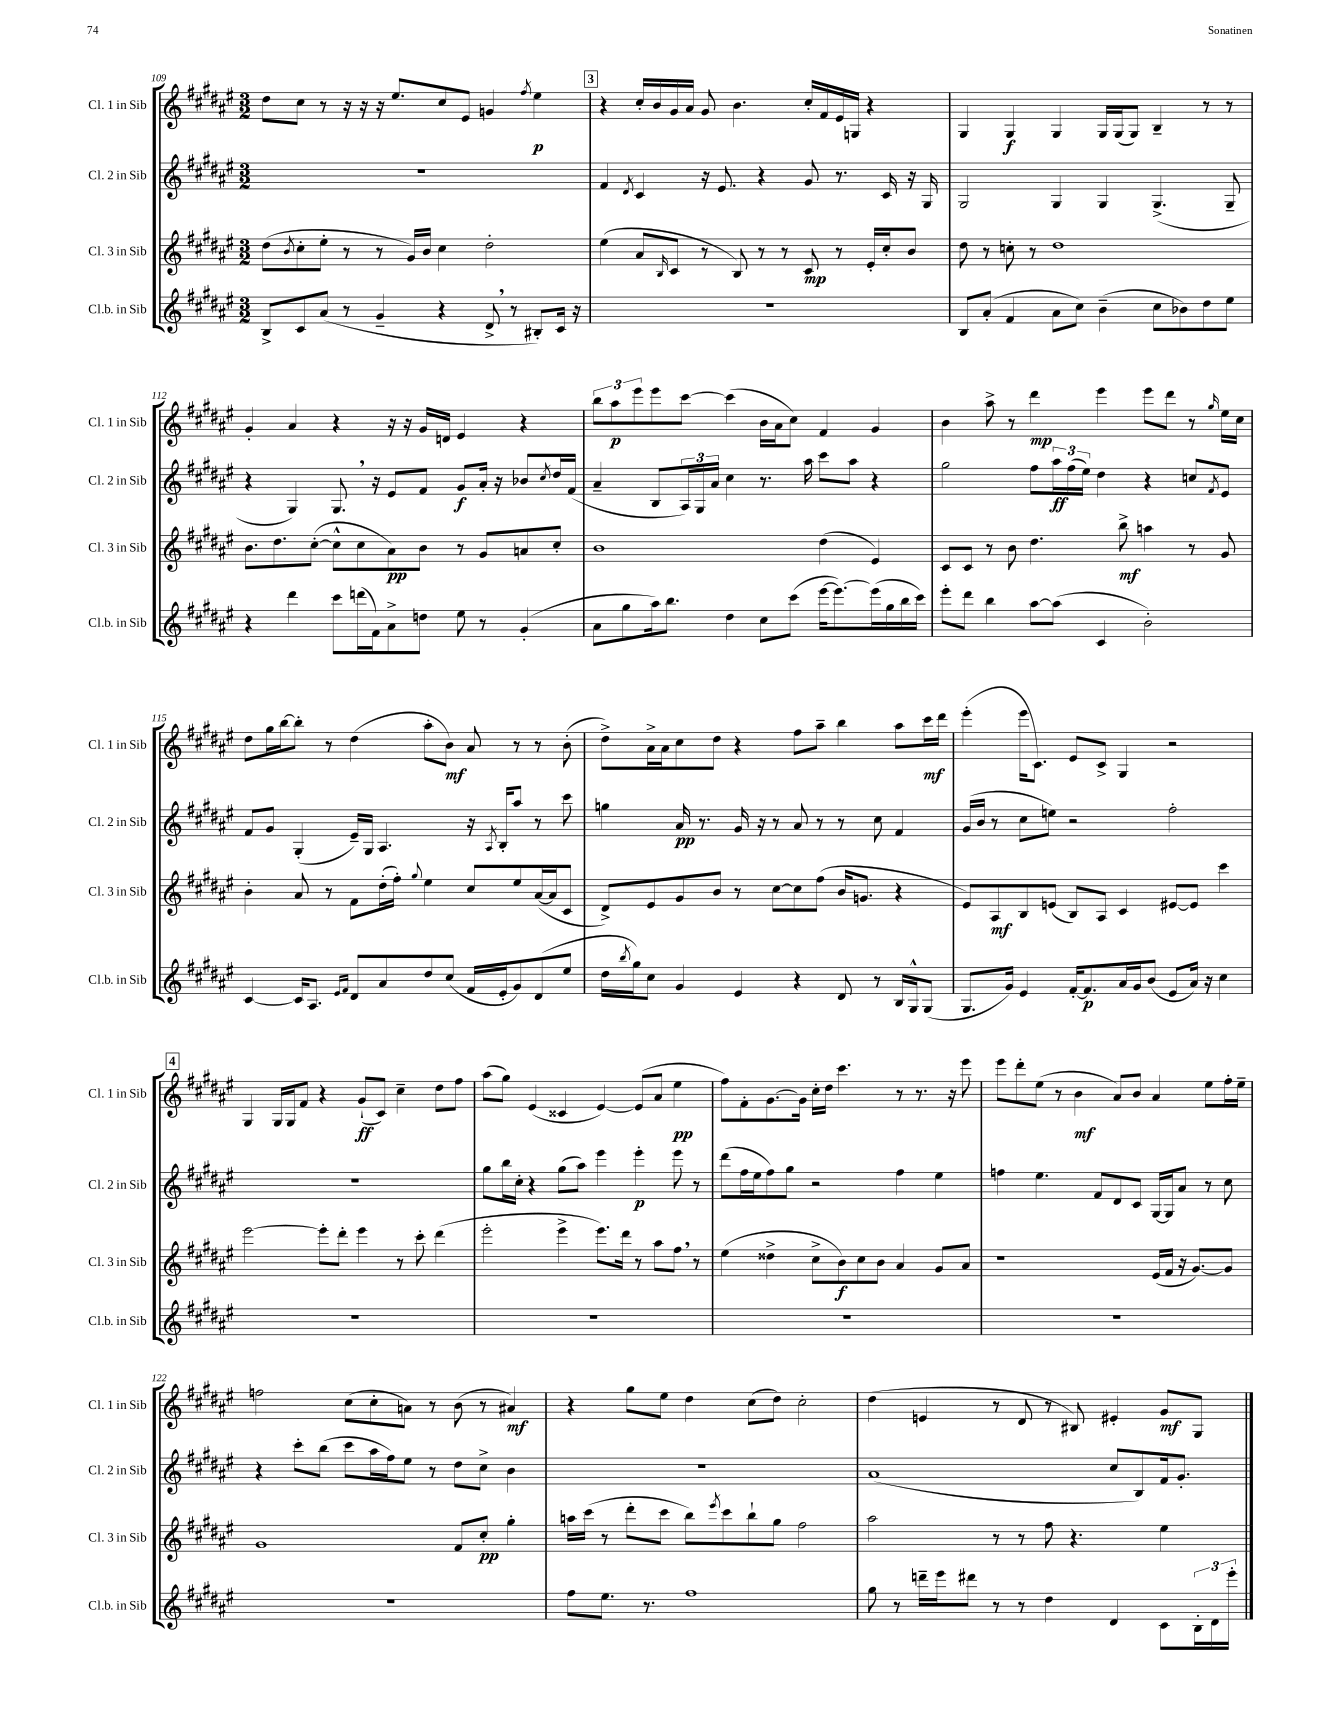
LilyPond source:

<<
\new StaffGroup <<
\new Staff = "s0" \with { instrumentName = "Cl. 1 in Sib" shortInstrumentName = "Cl. 1 in Sib" } {
    \clef treble \key fis \major \numericTimeSignature \time 3/2
    dis''8 cis''8 r8 r16 r16 r16 eis''8. cis''8 eis'8 g'4 \acciaccatura { fis''8 } eis''4\p |
    \mark \markup { \box "3" } r4 cis''16-. b'16 gis'16 ais'16 gis'8 b'4. cis''16-. fis'16 eis'16 g16 r4 |
    gis4 gis4\f gis4 gis16 gis16( gis8) b4-- r8 r8 |
    gis'4-. ais'4 r4 r16 r16 gis'16 d'16 eis'4 r4 |
    \tuplet 3/2 { b''8 ais''8\p eis'''8 } eis'''8 cis'''8~ cis'''4( b'16 ais'16 cis''8) fis'4 gis'4 |
    b'4 ais''8-> r8 dis'''4\mp eis'''4 eis'''8 dis'''8 r8 \grace { gis''16 } eis''16 cis''16 |
    dis''8 gis''16 b''16~ b''8-. r8 dis''4( ais''8-. b'8\mf) ais'8 r8 r8 b'8-.( |
    dis''8->) ais'16-> ais'16 cis''8 dis''8 r4 fis''8 ais''8-- b''4 ais''8 cis'''16\mf dis'''16 |
    eis'''4-.( eis'''16 cis'8.) eis'8 cis'8-> gis4 r2 |
    \mark \markup { \box "4" } gis4 gis16 gis16 fis'8 r4 gis'8-!\ff( cis'8) cis''4-- dis''8 fis''8 |
    ais''8( gis''8) eis'4( cisis'4 eis'4~) eis'8( ais'8 eis''4\pp |
    fis''8) fis'8-. gis'8.~ gis'16 cis''16-. dis''16 cis'''4. r8 r8. r16 eis'''8 |
    eis'''8 dis'''8-. eis''8( r8 b'4\mf ais'8) b'8 ais'4 eis''8 fis''16-. eis''16-- |
    f''2 cis''8( cis''8-. a'8) r8 b'8( r8 ais'4\mf) |
    r4 gis''8 eis''8 dis''4 cis''8( dis''8) cis''2-. |
    dis''4( e'4 r8 dis'8 r8 bis8) eis'4-. gis'8\mf gis8 \bar "|." |
}
\new Staff = "s1" \with { instrumentName = "Cl. 2 in Sib" shortInstrumentName = "Cl. 2 in Sib" } {
    \clef treble \key fis \major \numericTimeSignature \time 3/2
    R1. |
    \mark \markup { \box "3" } fis'4 \acciaccatura { dis'8 } cis'4 r16 eis'8. r4 gis'8 r8. cis'16 r16 gis16 |
    gis2 gis4 gis4 gis4.->( gis8-- |
    r4 gis4) gis8. \breathe r16 eis'8 fis'8 gis'8\f ais'16-. r16 bes'8 \acciaccatura { cis''8 } dis''16 fis'16( |
    ais'4-- b8 \tuplet 3/2 { ais16) gis16 ais'16 } cis''4 r8. ais''16 cis'''8 ais''8 r4 |
    gis''2 fis''8 \tuplet 3/2 { ais''16\ff fis''16( eis''16) } dis''4 r4 c''8 \acciaccatura { fis'8 } eis'8 |
    fis'8 gis'8 gis4-.( eis'16--) gis16 ais4. r16 \acciaccatura { ais8 } b16-. ais''8 r8 cis'''8 |
    g''4 ais'16\pp r8. gis'16 r16 r8 ais'8 r8 r8 cis''8 fis'4 |
    gis'16( b'16 r8 cis''8 e''8) r2 fis''2-. |
    \mark \markup { \box "4" } r1. |
    gis''8 b''16 cis''16-. r4 gis''8( ais''8) eis'''4 eis'''4-.\p eis'''8 r8 |
    dis'''8( fis''16 eis''16 fis''8) gis''8 r2 fis''4 eis''4 |
    f''4 eis''4. fis'8 dis'8 cis'8 gis16~ gis16 ais'8 r8 cis''8 |
    r4 cis'''8-. b''8( cis'''8 ais''16 fis''16) eis''8 r8 dis''8 cis''8-> b'4 |
    R1. |
    ais'1( cis''8 b8) fis'16 gis'8.-. \bar "|." |
}
\new Staff = "s2" \with { instrumentName = "Cl. 3 in Sib" shortInstrumentName = "Cl. 3 in Sib" } {
    \clef treble \key fis \major \numericTimeSignature \time 3/2
    dis''8( \acciaccatura { b'8 } cis''8-. eis''8-. r8 r8 gis'16) b'16 cis''4 dis''2-. |
    \mark \markup { \box "3" } eis''4( ais'8 \grace { b16 } cis'8 r8 b8) r8 r8 cis'8\mp r8 eis'16-. cis''16-. b'8 |
    dis''8 r8 c''8-. r8 dis''1 |
    b'8. dis''8. cis''8~-.( cis''8-^ cis''8 ais'8\pp) b'8 r8 gis'8 a'8 cis''8-. |
    b'1 dis''4( eis'4) |
    cis'8 cis'8 r8 b'8 dis''4. b''8->\mf a''4 r8 gis'8 |
    b'4-. ais'8 r8 fis'8 dis''16-.( fis''16-.) \appoggiatura { gis''8 } eis''4 cis''8 eis''8 ais'16~( ais'16 cis'8 |
    dis'8->) eis'8 gis'8 b'8 r8 cis''8~ cis''8 fis''8( b'16 g'8. r4 |
    eis'8) ais8\mf b8 e'8( b8) ais8 cis'4 eis'8~ eis'8 cis'''4 |
    \mark \markup { \box "4" } eis'''2~ eis'''8-. dis'''8-. eis'''4 r8 cis'''8-. dis'''4( |
    eis'''2-. eis'''4-> eis'''8.) dis'''16 r8 ais''8 fis''8 \breathe r8 |
    eis''4( disis''4-> cis''8-> b'8\f) cis''8 b'8 ais'4 gis'8 ais'8 |
    r1 eis'16( fis'16 r16 gis'8.~) gis'8 |
    gis'1 fis'8 cis''8-.\pp gis''4-. |
    a''16 cis'''16( r8 dis'''8-. cis'''8 b''8) \acciaccatura { eis'''8 } cis'''8 b''8-! gis''8 fis''2 |
    ais''2 r8 r8 fis''8 r4. eis''4 \bar "|." |
}
\new Staff = "s3" \with { instrumentName = "Cl.b. in Sib" shortInstrumentName = "Cl.b. in Sib" } {
    \clef treble \key fis \major \numericTimeSignature \time 3/2
    b8-> cis'8 ais'8( r8 gis'4-- r4 dis'8-> \breathe r8 bis8-.) cis'16 r16 |
    \mark \markup { \box "3" } R1. |
    b8 ais'8-.( fis'4 ais'8 cis''8) b'4--( cis''8 bes'8) dis''8 eis''8 |
    r4 dis'''4 cis'''8 d'''16( fis'16) ais'8-> d''8 eis''8 r8 gis'4-.( |
    ais'8 gis''8 ais''16) b''8. dis''4 cis''8 cis'''8( eis'''16~ eis'''8.~) eis'''16( gis''16 b''16 cis'''16) |
    eis'''8-. dis'''8 b''4 ais''8~ ais''8( cis'4 b'2-.) |
    cis'4~ cis'16 ais8. \grace { eis'16 fis'16 } dis'8 ais'8 dis''8 cis''8( fis'16 eis'16-. gis'8) dis'8( eis''8 |
    dis''16 \acciaccatura { b''8 } gis''16) cis''8 gis'4 eis'4 r4 dis'8 r8 b16 gis16-^ gis8( |
    gis8. gis'16) eis'4 fis'16~-. fis'8.\p ais'16 gis'16 b'8( eis'8 ais'16) r16 cis''4 |
    \mark \markup { \box "4" } R1. |
    R1. |
    R1. |
    R1. |
    R1. |
    fis''8 eis''8. r8. fis''1 |
    gis''8 r8 d'''16-- eis'''16 dis'''8 r8 r8 dis''4 dis'4 cis'8 \tuplet 3/2 { b16-. dis'16 eis'''16-. } \bar "|." |
}
>>
>>
\layout { \context { \Score currentBarNumber = #109 } }
